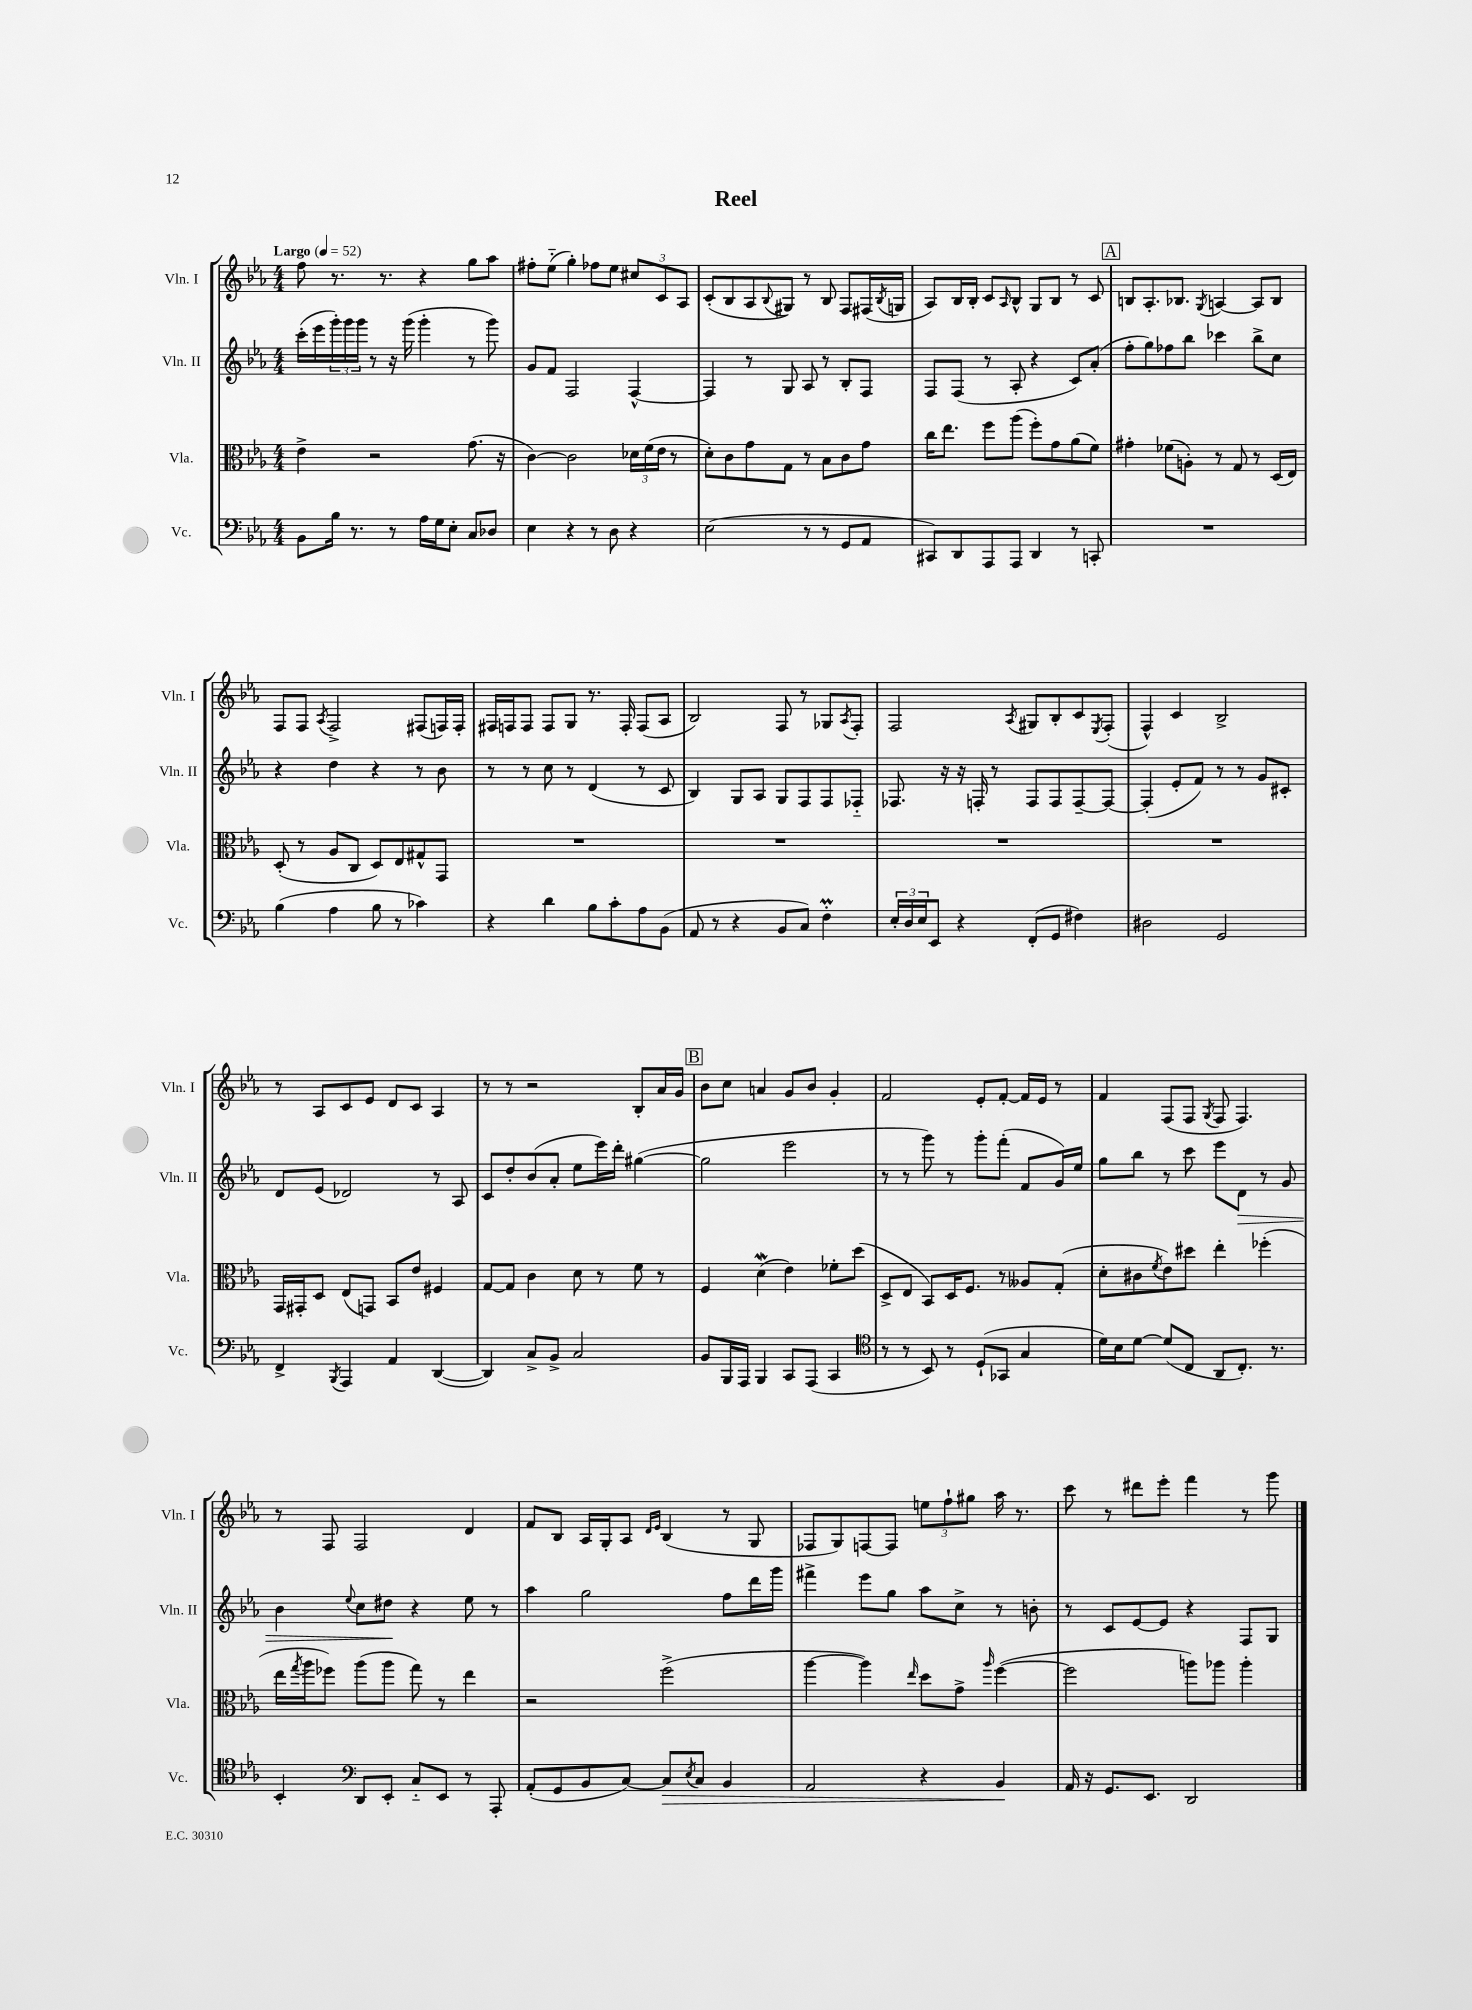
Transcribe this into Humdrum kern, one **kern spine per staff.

**kern	**kern	**kern	**kern
*staff4	*staff3	*staff2	*staff1
*clefF4	*clefC3	*clefG2	*clefG2
*k[b-e-a-]	*k[b-e-a-]	*k[b-e-a-]	*k[b-e-a-]
*M4/4	*M4/4	*M4/4	*M4/4
*MM52	*MM52	*MM52	*MM52
8BB-	4e-^	(16ccc'	8ff
.	.	16eee-	.
16B-	.	24ggg')	8.r
.	.	24ggg	.
8.r	.	.	.
.	.	24ggg	.
.	2r	8r	.
.	.	.	8.r
8r	.	16r	.
.	.	(16ggg	.
16A-	.	4ggg'	4r
16G	.	.	.
8E-'	.	.	.
8C	(8.g	8r	8gg
8D-	.	8ggg)	8aa-
.	16r	.	.
=	=	=	=
4E-	[4c)	8g	8ff#'
.	.	8f	(8ee-'~
4r	2c]	2F	4gg')
8r	.	.	8ff-
8D	.	.	8ee-
4r	24d-	[4F^^	12cc#
.	(24f	.	.
.	24e-	.	12c
.	8r	.	.
.	.	.	12A-
=	=	=	=
(2E-	8d')	4F]	(8c'
.	8c	.	8B-
.	8g	8r	8A-
.	.	.	8qqB-
.	8G	8G	8G#)
8r	8r	8A-	8r
8r	8B-	8r	8B-
8GG	8c	8B-'	8F
8AA-	8g	8F	(16F#
.	.	.	8qB-
.	.	.	16G
=	=	=	=
8CC#)	16cc	8F	8A-)
.	8.ee-	.	.
8DD	.	(8F	16B-
.	.	.	16B-'
8AAA-	8ff	8r	8c
.	.	.	16qqA-
8AAA-	(8aa-	8A-'	8B-^^
4DD	8ff')	4r	8G
.	8g	.	8B-
8r	(8a-	8c)	8r
8CC'	8f)	(8a-'	8c
=	=	=	=
1r	4g#'	8ff'	8B
.	.	8gg)	8.A-'
.	(8f-	8ff-	.
.	.	.	8.B-
.	8A')	8bb-	.
.	.	.	8qG
.	8r	4ccc-	[4A
.	8G	.	.
.	8r	8bb-^	8A]
.	(16D	8cc	8B-
.	16E-)	.	.
=	=	=	=
(4B-	(8D'	4r	8F
.	8r	.	8F
.	.	.	8qA-
4A-	8A-	4dd	2F^
.	8C	.	.
8B-	8D)	4r	.
8r	8E-	.	.
4c-)	8G#^^	8r	(8F#
.	8GG	8b-	16F)
.	.	.	16F'
=	=	=	=
4r	1r	8r	16F#
.	.	.	16F
.	.	8r	8F
4d	.	8cc	8F
.	.	8r	8G
8B-	.	(4d	8.r
8c'	.	.	.
.	.	.	16F'
8A-	.	8r	(8F
(8BB-	.	8c	8A-
=	=	=	=
8AA-	1r	4B-)	2B-)
8r	.	.	.
4r	.	8G	.
.	.	8A-	.
8BB-	.	8G	8F
8C)	.	8F	8r
4F'	.	8F	8G-
.	.	.	8qA-
.	.	8F-'~	8F'
=	=	=	=
24E-'	1r	8.F-	2F
24D	.	.	.
24E-	.	.	.
8EE-	.	.	.
.	.	16r	.
4r	.	16r	.
.	.	16F'	.
.	.	8r	.
.	.	.	8qA-
(8FF'	.	8F	8G#
8GG	.	8F	8B-'
4F#)	.	[8F~	8c
.	.	.	8qE-
.	.	8F_	(8F'
=	=	=	=
2D#	1r	(4F']	4F^^)
.	.	8e-'	4c
.	.	8f)	.
2GG	.	8r	2B-^
.	.	8r	.
.	.	8g	.
.	.	8c#'	.
=	=	=	=
4FF^	16GG	8d	8r
.	16GG#'	.	.
.	8D	(8e-	8A-
8qBBB-	.	.	.
4AAA-	(8E-	2d-)	8c
.	8GG)	.	8e-
4AA-	8BB-	.	8d
.	8e-	.	8c
([4DD	4F#	8r	4A-
.	.	8A-	.
=	=	=	=
4DD])	[8G	8c	8r
.	8G]	8dd'	8r
8C^	4c	(8b-	2r
8BB-^	.	8a-'	.
2C	8d	8ee-	.
.	8r	16eee-)	.
.	.	16ddd'	.
.	8f	([4gg#	8B-'
.	8r	.	16a-
.	.	.	16g
=	=	=	=
8BB-	4F	2gg#]	8b-
16BBB-	.	.	8cc
16AAA-	.	.	.
4BBB-	(4d	.	4a
8CC	4e-)	2eee-	8g
(8AAA-	.	.	8b-
4CC	8f-'	.	4g'
.	(8dd	.	.
=	=	=	=
*clefC4	*	*	*
8r	8D^	8r	2f
8r	8E-	8r	.
8BB-)	8BB-)	8ggg)	.
8r	16D	8r	.
.	8.F	.	.
(8D`	.	8ggg'	8e-'
8GG-	8r	(8fff'	[8f'
4G	8A--	8f	16f]
.	.	.	16e-
.	(8G'	16g)	8r
.	.	16ee-	.
=	=	=	=
16d)	8d'	8gg	4f
16B-	.	.	.
[8d	8c#	8bb-	.
.	8qf	.	.
(8d]	8e-)	8r	(8F
8C	8dd#	8ccc	8F
.	.	.	8qG
8AA-	4ee-'	8eee-	8F
8.C')	.	8d	4.F)
.	(4ff-'	8r	.
8.r	.	.	.
.	.	8g	.
=	=	=	=
4BB-'	16ee-	4b-	8r
.	8qgg	.	.
.	16aa-	.	.
.	8ff-)	.	8F
*clefF4	*	*	*
.	.	8qqee-	.
8DD	(8aa-	8cc	2F
8EE-'	8aa-	8dd#	.
8C'~	8gg)	4r	.
8EE-	8r	.	.
8r	4ee-	8ee-	4d
8AAA-'	.	8r	.
=	=	=	=
(8AA-'	2r	4aa-	8f
8GG	.	.	8B-
8BB-	.	2gg	16A-
.	.	.	16G'
[8C)	.	.	8A-
.	.	.	16qqd
.	.	.	16qqe-
8C]	(2ff^	.	(4B-
8qE-	.	.	.
8C	.	.	.
4BB-	.	8ff	8r
.	.	16ddd	8G
.	.	16ggg	.
=	=	=	=
2AA-	[4aa-	4fff#^	8F-
.	.	.	8G)
.	4aa-])	8eee-	[8F
.	.	8gg	8F]
.	16qqee-	.	.
4r	8dd	8aa-	12ee
.	.	.	12ff`
.	8g^	8cc^	.
.	.	.	12gg#
.	16qqaa-	.	.
4BB-	([4ff	8r	16aa-
.	.	.	8.r
.	.	8b'	.
=	=	=	=
16AA-	2ff]	8r	8ccc
16r	.	.	.
8.GG	.	8c	8r
.	.	[8e-	8ddd#
8.EE-	.	.	.
.	.	8e-]	8eee-'
2DD	8aa)	4r	4fff
.	8aa-	.	.
.	4aa-'	8F	8r
.	.	8G	8ggg
==	==	==	==
*-	*-	*-	*-
